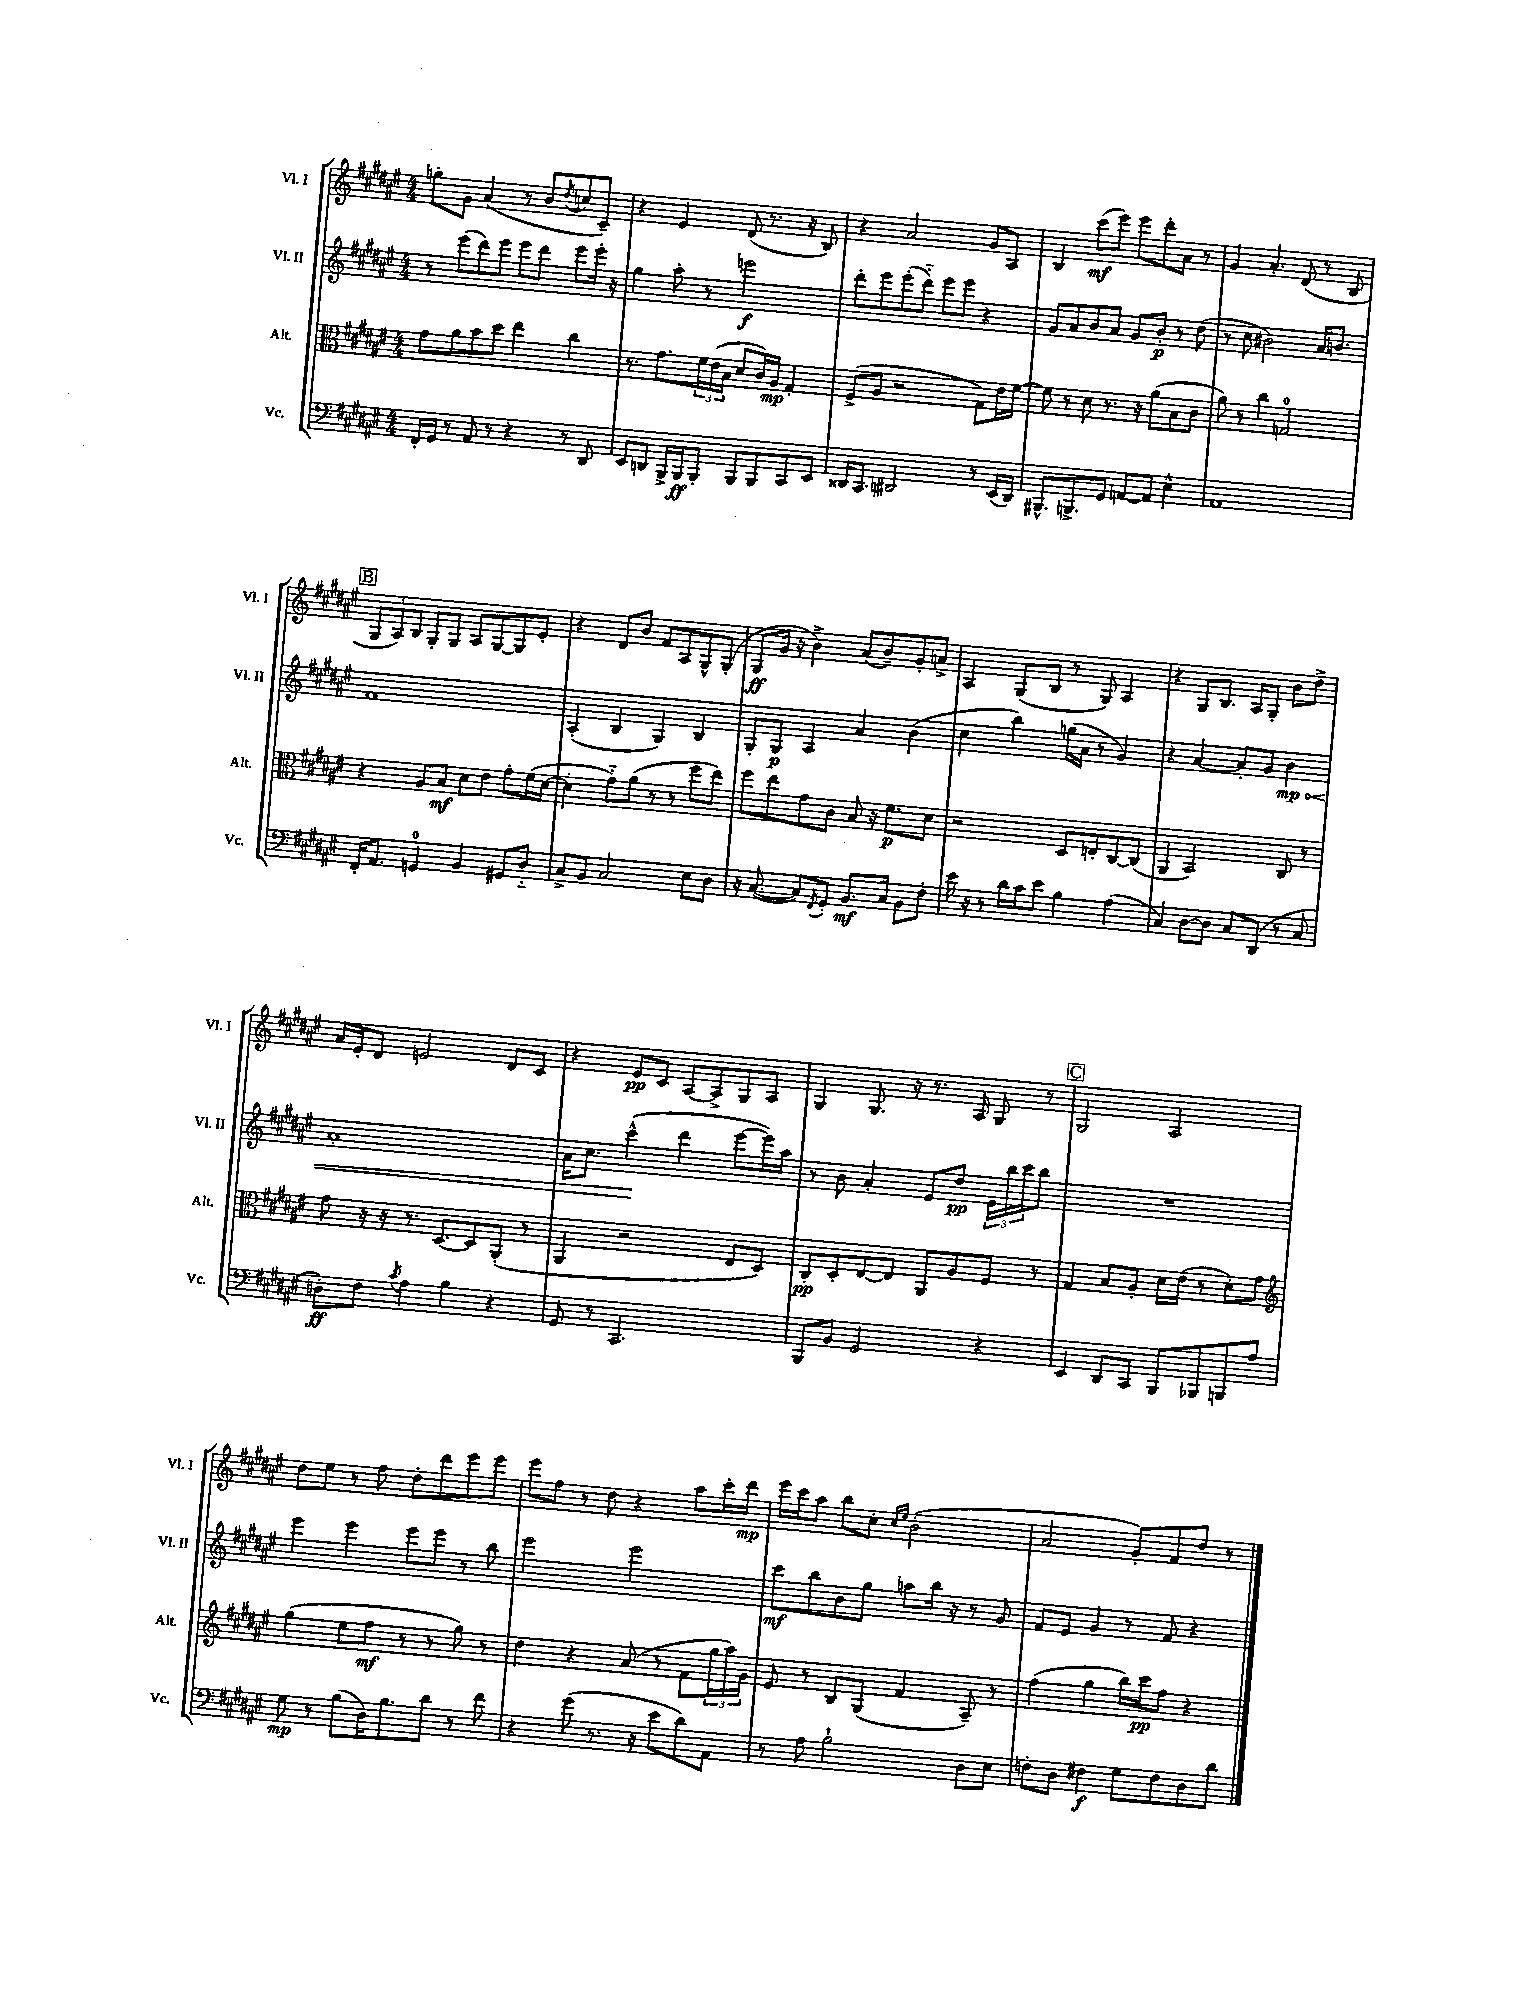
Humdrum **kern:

**kern	**kern	**kern	**kern
*staff4	*staff3	*staff2	*staff1
*clefF4	*clefC3	*clefG2	*clefG2
*k[f#c#g#d#a#e#]	*k[f#c#g#d#a#e#]	*k[f#c#g#d#a#e#]	*k[f#c#g#d#a#e#]
*M4/4	*M4/4	*M4/4	*M4/4
16FF#'	8g#	8r	8gg'
16GG#	.	.	.
8r	8a#	(8eee#	8g#
8AA#	8b	8ddd#)	(4a#
8r	8dd#	8eee#	.
4r	4ee#	8eee#	8r
.	.	8ddd#	8b
.	.	.	8qdd#
8r	4cc#	8eee#	8cc
8DD#	.	16eee#'	8c#~)
.	.	16r	.
=	=	=	=
8EE#	8.r	4gg#	4r
8DD	.	.	.
.	8.g#	.	.
16BBB^	.	8aa#'	4e#
16BBB	.	.	.
8BBB'	24f#	8r	.
.	(24e#	.	.
.	24B	.	.
8BBB	8d#	2eee	(8d#
8BBB	16c#)	.	8.r
.	16A#	.	.
8CC#	4G#'	.	.
.	.	.	16r
8EE#	.	.	8B)
=	=	=	=
16DD##	(8F#^	8ddd#'	4r
8.CC#	.	.	.
.	8A#	8eee#	.
2DD#	2r	(8eee#'	2a#
.	.	8ddd#'~)	.
.	.	8eee#	.
.	.	8eee#	.
8r	8G#)	4r	8g#
(16EE#	16e#	.	8A#
16DD#)	[16f#	.	.
=	=	=	=
8.BBB#^^	8f#]	8g#	4B
.	8r	8a#	.
8.BBB^	.	.	.
.	8d#	8b	(8ccc#
8GG#	8.r	8a#	8eee#)
[8AA	.	8g#	8eee#
.	16r	.	.
8AA]	(8a#	8b'	8ddd#'
4E#^^	8B	8r	8a#
.	8c#	(8dd#	8r
=	=	=	=
1AA#	8a#)	8r	4g#
.	8r	8cc#	.
.	4cc#	2b#)	4.a#'
.	2G	.	.
.	.	.	(8d#
.	.	16a#	8r
.	.	8.b	.
.	.	.	8B
=	=	=	=
16FF#'	4r	1f#	12G#
8.AA#	.	.	.
.	.	.	12A#)
.	.	.	12B
4GG	8A#	.	8G#'
.	8B	.	8G#
4BB	8d#	.	8A#
.	8e#	.	[8G#
8GG#	8g#'	.	8G#]
8D#'~	(16f#	.	8e#'
.	[16d#	.	.
=	=	=	=
8C#^	4d#']	(4A#'	4r
8BB	.	.	.
2C#	8g#'~)	4B	8d#
.	(8a#	.	8b
.	8r	4G#)	8f#
.	8r	.	8A#
8E#	8ff#	4B	8G#^^
8D#	8ee#)	.	(8G#'
=	=	=	=
16r	8ff#	8G#'	8G#
([8.C#	.	.	.
.	8ee#	8G#	16g#
.	.	.	16r
8C#])	8g#	4A#	4b^)
8qFF#	.	.	.
8GG#'	8c#	.	.
8.BB	8B	4a#	(8a#
.	16r	.	8b~)
16C#	8.f#	.	.
8BB	.	(4b	8g#'
8F#'	8d#	.	8a^
=	=	=	=
16e#	2r	4cc#	4A#
16r	.	.	.
8r	.	.	.
16d#	.	4bb)	(8G#
16c#	.	.	.
8e#	.	.	8B
4B	8D#	(16gg	8r
.	.	16a#	.
.	8E'	8r	8G#)
(4A#	[8C#	4g#)	4A#
.	(8C#]	.	.
=	=	=	=
4C#)	4AA#	4r	4r
[8D#	2BB)	[4a#	8G#
8D#]	.	.	8.B
8C#	.	8a#']	.
.	.	.	16A#
(8DD#	.	8g#	8G#'
8r	8C#	4b	8b
8C#	8r	.	8dd#^
=	=	=	=
8D')	8g#	1a#'	16a#
.	.	.	16e#'
8F#	16r	.	8d#
.	16r	.	.
8qc#	.	.	.
4A#	8.r	.	2e
.	[8.D#	.	.
4B	.	.	.
.	8D#]	.	.
4r	(8AA#'	.	8d#
.	8r	.	8c#
=	=	=	=
8GG#	4AA#	16a#	4r
.	.	8.cc#	.
8r	.	.	.
2.CC#	2r	(4ccc#^^	8e#
.	.	.	8c#
.	.	4ddd#	[8A#
.	.	.	8A#^]
.	8E#	[8eee#	8G#
.	8D#)	16eee#])	8A#
.	.	16aa#	.
=	=	=	=
8BBB	8C#'	8r	4G#
8BB	8D#'	8b	.
2GG#	[8E#	4a#'	8.G#
.	8E#]	.	.
.	.	.	16r
.	8AA#	8e#	8.r
.	8A#	8dd#	.
.	.	.	16A#
4r	8F#	24e#	8G#
.	.	24bb	.
.	.	24ccc#	.
.	8r	8bb	8r
=	=	=	=
4EE#	4G#	1r	2G#
8DD#	8B	.	.
8CC#	8A#'	.	.
8BBB	16d#	.	2A#
.	(16e#	.	.
8BBB-	8r	.	.
8BBB	8d#')	.	.
8A#	8g#	.	.
=	=	=	=
*	*clefG2	*	*
8G#	(4gg#	4eee#	8dd#
8r	.	.	8ee#
(8B	8ee#	4eee#	8r
16D#)	8ff#	.	8ff#
8.B	.	.	.
.	8r	8eee#	8dd#'
8d#	8r	8eee#	8ddd#
8r	8gg#)	8r	8eee#
8f#	8r	8bb	8eee#
=	=	=	=
4r	4dd#	2eee#	8eee#
.	.	.	8ff#
(8g#	4r	.	8r
8.r	.	.	8dd#
.	(8a#	2eee#	4r
16r	.	.	.
8e#	8r	.	.
8d#)	8f#	.	8aa#
8AA#	24gg#	.	16ccc#'
.	24aa#)	.	.
.	.	.	16ddd#
.	24g#	.	.
=	=	=	=
8r	8e#	8ccc#	16eee#
.	.	.	16ccc#
8A#	8r	8bb	8aa#
2B`	8B	8b	8bb
.	(8G#	8gg#	8cc#'
.	.	.	16qqcc#
.	.	.	16qqee#
.	4f#	8aa	(2b'
.	.	16bb	.
.	.	16r	.
8D#	8A#~)	8r	.
8E#	8r	8g#	.
=	=	=	=
8F'	(4ff#	8f#	2a#
8D#	.	8e#	.
4F#	4gg#	4g#	.
8G#	16bb)	8r	8g#')
.	16ccc#	.	.
8F#	8ff#	8f#	8f#
8D#	4r	4r	8dd#
8d#	.	.	8r
==	==	==	==
*-	*-	*-	*-
